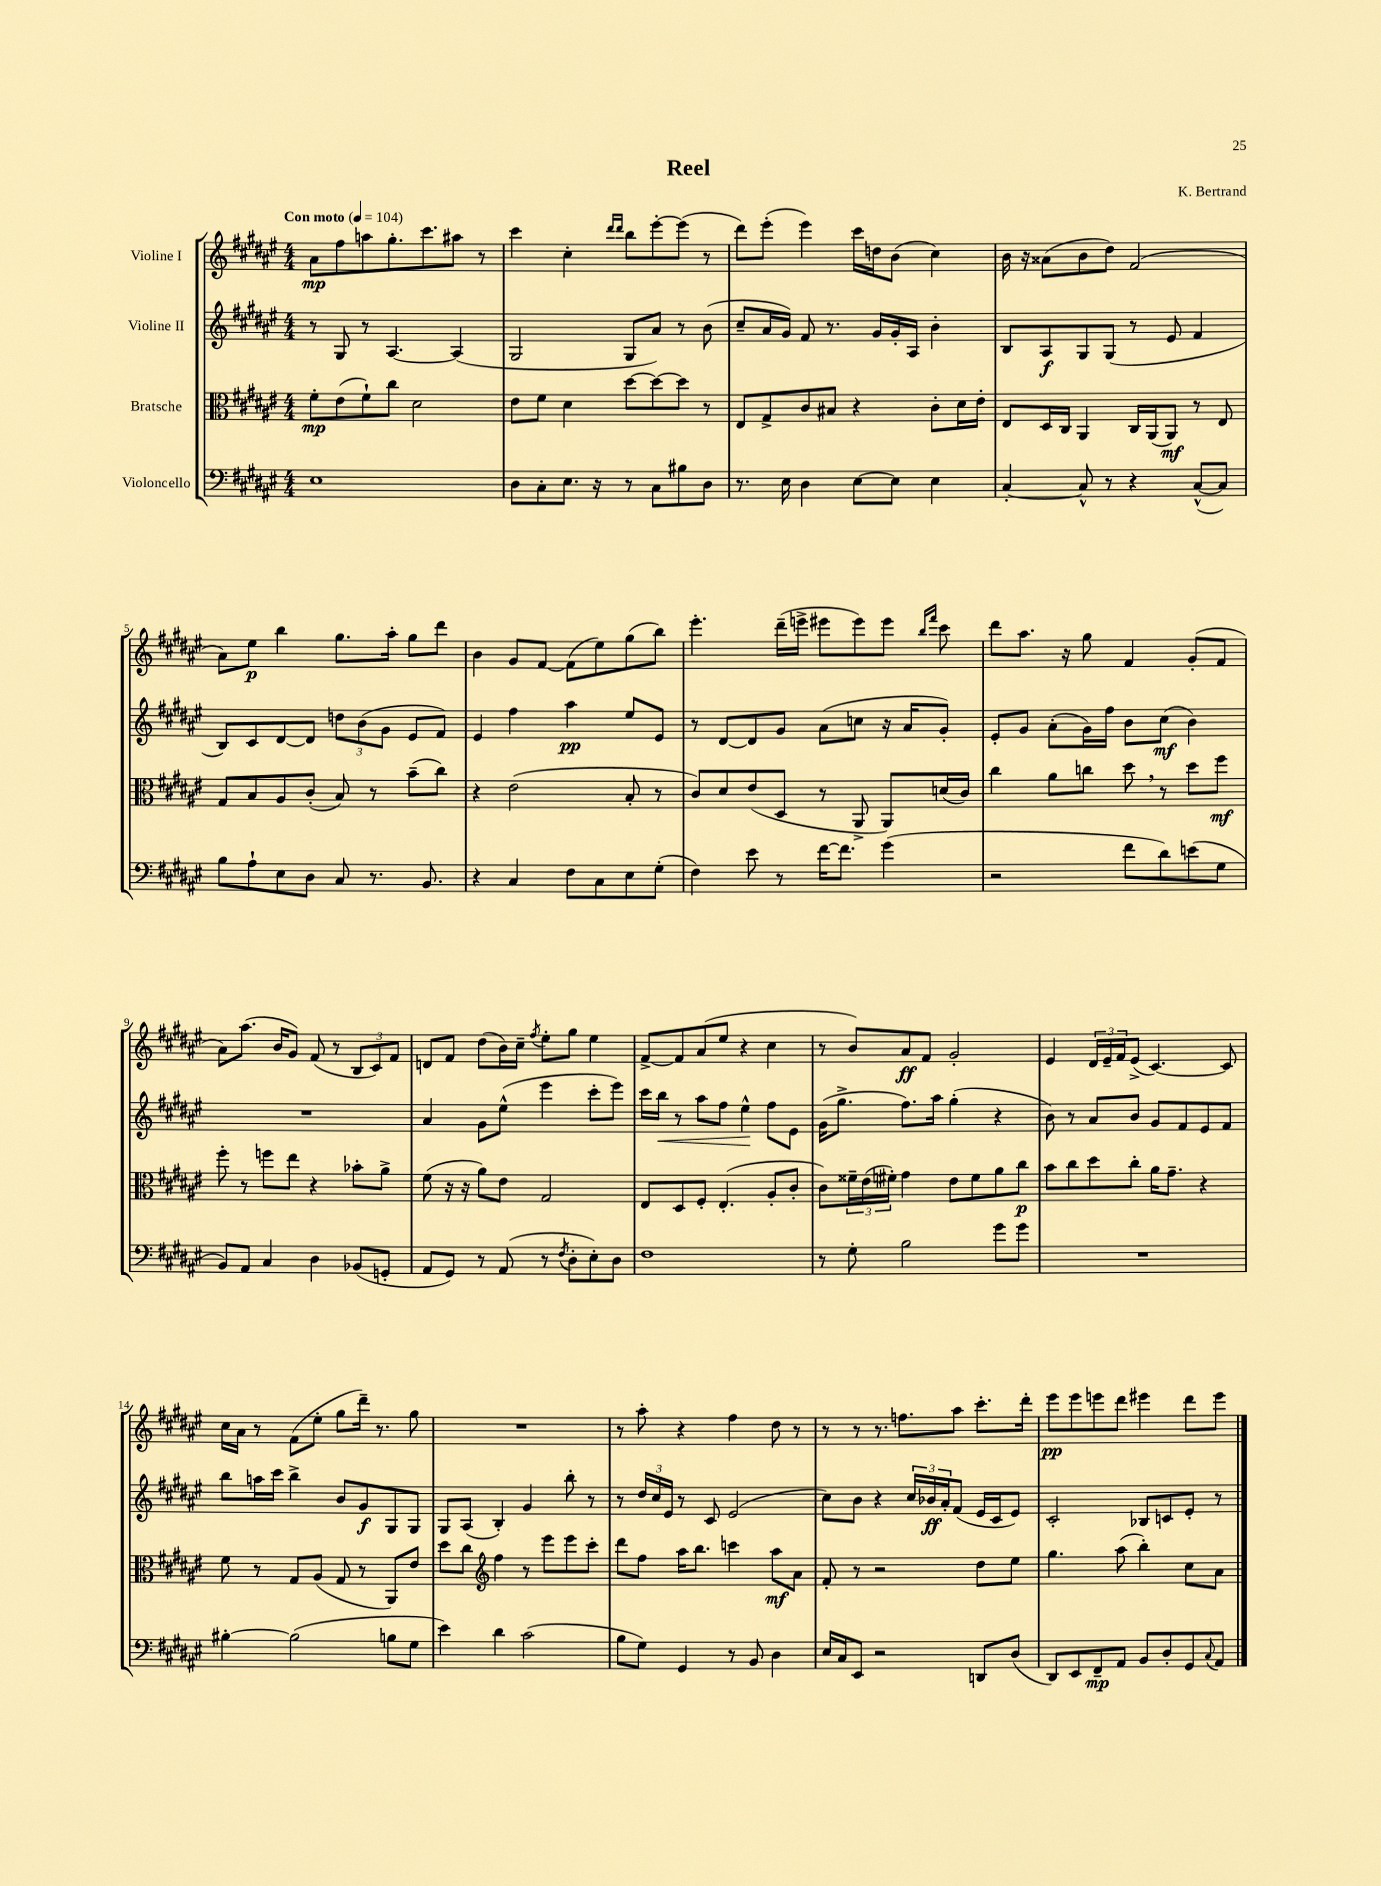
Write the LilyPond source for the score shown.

\header { title = "Reel" composer = "K. Bertrand" }
<<
\new StaffGroup <<
\new Staff = "s0" \with { instrumentName = "Violine I" } {
    \clef treble \key fis \major \numericTimeSignature \time 4/4 \tempo "Con moto" 4 = 104
    ais'8\mp fis''8 a''8 gis''8.-. cis'''8. ais''8 r8 |
    cis'''4 cis''4-. \grace { dis'''16 dis'''16 } b''8 eis'''8~-. eis'''8( r8 |
    dis'''8) eis'''8-.( eis'''4) cis'''16 d''16 b'8( cis''4) |
    b'16 r16 aisis'8( b'8 dis''8) fis'2( |
    ais'8) eis''8\p b''4 gis''8. ais''16-. gis''8 dis'''8 |
    b'4 gis'8 fis'8~ fis'8( eis''8) gis''8( b''8) |
    eis'''4.-. dis'''16--( e'''16-> eis'''8 eis'''8) eis'''8 \grace { b''16 fis'''16 } cis'''8 |
    dis'''8 ais''8. r16 gis''8 fis'4 gis'8-.( fis'8 |
    ais'8) ais''8.( b'16 gis'8) fis'8( r8 \tuplet 3/2 { b8 cis'8) fis'8 } |
    d'8 fis'8 dis''8( b'16) cis''16-- \acciaccatura { fis''8 } eis''8-. gis''8 eis''4 |
    fis'8~-> fis'8 ais'8( eis''8 r4 cis''4 |
    r8 b'8) ais'8\ff fis'8 gis'2-. |
    eis'4 \tuplet 3/2 { dis'16 eis'16-- fis'16 } eis'8->( cis'4.~) cis'8 |
    cis''16 ais'16 r8 fis'8( eis''8-. gis''8 dis'''16--) r8. gis''8 |
    R1 |
    r8 ais''8-. r4 fis''4 dis''8 r8 |
    r8 r8 r8. f''8. ais''8 cis'''8.-. dis'''16-. |
    eis'''8\pp eis'''8 e'''8 dis'''8 eis'''4 dis'''8 eis'''8 \bar "|." |
}
\new Staff = "s1" \with { instrumentName = "Violine II" } {
    \clef treble \key fis \major \numericTimeSignature \time 4/4
    r8 gis8 r8 ais4.~ ais4( |
    gis2 gis8 ais'8) r8 b'8( |
    cis''8-- ais'16 gis'16) fis'8 r8. gis'16 gis'16-. ais16 b'4-. |
    b8 ais8\f gis8 gis8( r8 eis'8 fis'4 |
    b8) cis'8 dis'8~ dis'8 \tuplet 3/2 { d''8 b'8( gis'8 } eis'8 fis'8) |
    eis'4 fis''4 ais''4\pp eis''8 eis'8 |
    r8 dis'8~ dis'8 gis'8 ais'8( c''8 r16 ais'16 gis'8-.) |
    eis'8-. gis'8 ais'8-.( gis'16) fis''16 b'8 cis''8\mf( b'4) |
    R1 |
    ais'4 gis'8 eis''8-^( eis'''4 cis'''8-. eis'''8) |
    cis'''16 b''16\< r8 ais''8 fis''8 eis''4-^\! fis''8 eis'8 |
    gis'16( gis''8.-> fis''8.) ais''16 gis''4-.( r4 |
    b'8) r8 ais'8 b'8 gis'8 fis'8 eis'8 fis'8 |
    b''8 a''16 cis'''16 b''4-> b'8 gis'8\f gis8 gis8 |
    gis8 ais8( b4-.) gis'4 b''8-. r8 |
    r8 \tuplet 3/2 { dis''16 cis''16 eis'16 } r8 cis'8 eis'2( |
    cis''8) b'8 r4 \tuplet 3/2 { cis''16 bes'16\ff ais'16-. } fis'8( eis'16 cis'16 eis'8) |
    cis'2-. bes8 c'8 eis'8-. r8 \bar "|." |
}
\new Staff = "s2" \with { instrumentName = "Bratsche" } {
    \clef alto \key fis \major \numericTimeSignature \time 4/4
    fis'8-.\mp eis'8( fis'8-!) cis''8 dis'2 |
    eis'8 fis'8 dis'4 dis''8~ dis''8~ dis''8 r8 |
    eis8 gis8-> cis'8 bis8 r4 cis'8-. dis'16 eis'16-. |
    eis8 dis16 cis16 ais,4 cis16 ais,16( ais,8\mf) r8 eis8 |
    gis8 b8 ais8 cis'8-.( b8) r8 b'8--( cis''8) |
    r4 eis'2( b8-. r8 |
    cis'8) dis'8 eis'8( dis8 r8 ais,8-> ais,8) d'16( cis'16) |
    cis''4 ais'8 c''8 dis''8 \breathe r8 dis''8 fis''8\mf |
    fis''8-. r8 f''8 eis''8 r4 bes'8-. ais'8-> |
    fis'8( r16 r16 ais'8) eis'8 gis2 |
    eis8 dis8 fis8-. eis4.-.( ais8-. cis'8-. |
    cis'8) \tuplet 3/2 { fisis'16-- eis'16( fis'16-.) } gis'4 eis'8 fis'8 ais'8 cis''8\p |
    b'8 cis''8 dis''8 cis''8-. ais'16 gis'8.-- r4 |
    fis'8 r8 gis8 ais8( gis8 r8 ais,8) eis'8 |
    dis''8 cis''8 \clef treble fis''4 r8 eis'''8 eis'''8 cis'''8-. |
    dis'''8 fis''8 ais''16 b''8. c'''4 ais''8\mf ais'8 |
    fis'8-. r8 r2 dis''8 eis''8 |
    gis''4. ais''8( b''4-.) cis''8 ais'8 \bar "|." |
}
\new Staff = "s3" \with { instrumentName = "Violoncello" } {
    \clef bass \key fis \major \numericTimeSignature \time 4/4
    eis1 |
    dis8 cis8-. eis8. r16 r8 cis8 bis8 dis8 |
    r8. eis16 dis4 eis8~ eis8 eis4 |
    cis4~-. cis8-^ r8 r4 cis8~-^( cis8) |
    b8 ais8-! eis8 dis8 cis8 r8. b,8. |
    r4 cis4 fis8 cis8 eis8 gis8-.( |
    fis4) eis'8 r8 fis'16~ fis'8. gis'4( |
    r2 fis'8 dis'8) e'8( gis8 |
    b,8) ais,8 cis4 dis4 bes,8( g,8-. |
    ais,8 gis,8) r8 ais,8( r8 \acciaccatura { fis8 } dis8-. eis8-.) dis8 |
    fis1 |
    r8 gis8-. b2 gis'8 gis'8 |
    R1 |
    bis4~-. bis2( b8 gis8 |
    eis'4) dis'4 cis'2( |
    b8 gis8) gis,4 r8 b,8 dis4 |
    eis16 cis16 eis,8 r2 d,8 dis8( |
    dis,8) eis,8 fis,8--\mp ais,8 b,8 dis8-. gis,8 \appoggiatura { cis8 } ais,8 \bar "|." |
}
>>
>>
